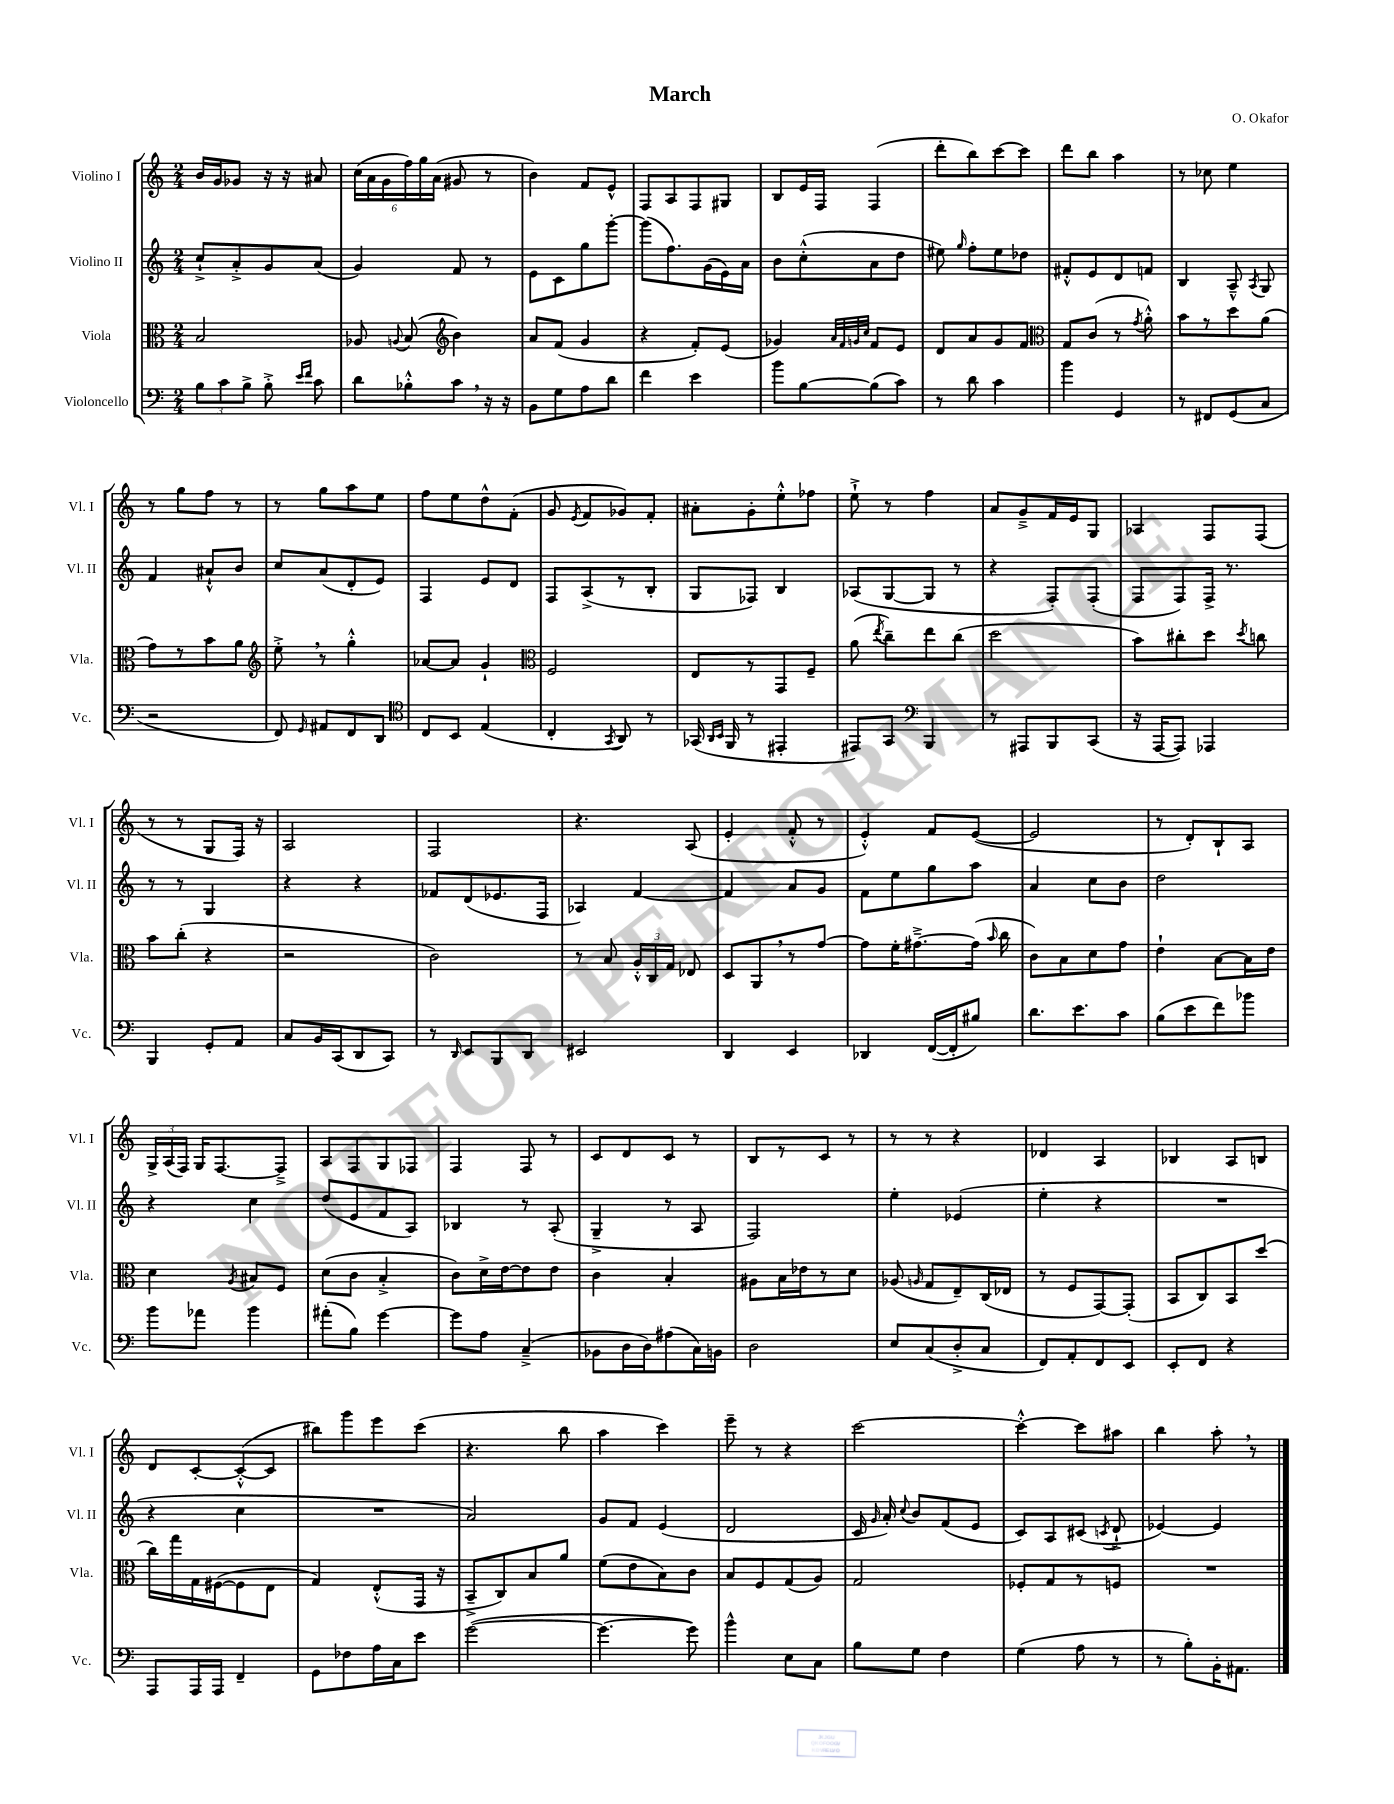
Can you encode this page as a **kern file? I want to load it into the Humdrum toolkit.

**kern	**kern	**kern	**kern
*part4	*part3	*part2	*part1
*staff4	*staff3	*staff2	*staff1
*I"Violoncello	*I"Viola	*I"Violino II	*I"Violino I
*I'Vc.	*I'Vla.	*I'Vl. II	*I'Vl. I
*clefF4	*clefC3	*clefG2	*clefG2
*k[]	*k[]	*k[]	*k[]
*M2/4	*M2/4	*M2/4	*M2/4
=1	=1	=1	=1
12B\L	2B/	8cc`^/L	16b/LL
.	.	.	16g/J
12c\	.	.	.
.	.	8a'^/	8g-X/J
12B^\J	.	.	.
8B'^\	.	8g/	16r
.	.	.	16r
16qqe/LL	.	.	.
16qqf/JJ	.	.	.
8c\	.	(8a/J	8a#X/
=2	=2	=2	=2
8d\L	8A-X/	4g/)	(24cc\LL
.	.	.	24a\
.	.	.	24g\
.	8qqAn/	.	.
8B-X'^^\	(8B/	.	24ff\)
.	.	.	24gg\
.	.	.	(24a\JJ
*	*clefG2	*	*
8c,\J	4b\)	8f/	8g#X/
16r	.	8r	8r
16r	.	.	.
=3	=3	=3	=3
8BB\L	8a/L	8e\L	4b\)
8G\	(8f/J	8c\	.
8A\	4g/	8gg\	8f/L
8d\J	.	[8ggg'\J	8e^^/J
=4	=4	=4	=4
4f\	4r	(8ggg\L]	8F/L
.	.	8.ff\)	8A/
4e\	8f'/L)	.	8F/
.	.	(16g\L	.
.	(8e/J	16e\)	8G#X/J
.	.	16a\JJ	.
=5	=5	=5	=5
8b\L	4g-X/)	8b\L	8B/L
[8B\	.	(8cc'^^\	16e/L
.	.	.	16F/JJ
.	32qqa/LLL	.	.
.	32qqf/	.	.
.	32qqgn/	.	.
.	32qqcc/JJJ	.	.
(8B\]	8f/L	8a\	(4F/
8c\J)	8e/J	8dd\J	.
=6	=6	=6	=6
8r	8d/L	8ee#X\)	8ddd'\L
.	.	16qqgg/	.
8d\	8a/	8ff'\L	8bb\)
4c\	8g/	8ee#\	[8ccc\
.	8f/J	8dd-X\J	8ccc\J]
=7	=7	=7	=7
*	*clefC3	*	*
4b\	8G/L	8f#X'^^/L	8ddd\L
.	(8c/J	8e/	8bb\J
4GG/	8r	8d/	4aa\
.	8qg/	.	.
.	8a'^^\)	8fn/J	.
=8	=8	=8	=8
8r	8b\L	4B/	8r
8FF#X/L	8r	.	8cc-X\
(8GG/	8dd\	8A~^^/	4ee\
.	.	8qA/	.
8C/J	(8a\J	8G/	.
!!LO:LB:g=z
=9	=9	=9	=9
2r	8g\L)	4f/	8r
.	8r	.	8gg\L
.	8b\	8a#X`^^/L	8ff\J
.	8a\J	8b/J	8r
=10	=10	=10	=10
*	*clefG2	*	*
8FF/)	8ee'^,\	8cc/L	8r
16qqGG/	.	.	.
8AA#X/L	8r	(8a/	8gg\L
8FF/	4gg'^^\	8d'/	8aa\
8DD/J	.	8e/J)	8ee\J
=11	=11	=11	=11
*clefC4	*	*	*
8C/L	[8a-X/L	4F/	8ff\L
8BB/J	8a-/J]	.	8ee\
(4E/	4g`/	8e/L	8dd^^\
.	.	8d/J	(8f'\J
=12	=12	=12	=12
*	*clefC3	*	*
4C'/	2F/	8F/L	8g/
.	.	.	8qe/
.	.	(8A^/	8f/L
8qGG/	.	.	.
8AA/)	.	8r	8g-X/)
8r	.	8B'/J	8f'/J
=13	=13	=13	=13
(16GG-X/	8E/L	8G/L	8a#X'\L
16qqAA/LL	.	.	.
16qqBB/JJ	.	.	.
16FF/	.	.	.
8r	8r	8F-X/J)	8g'\
4EE#X'/	8GG/	4B/	8ee'^^\
.	8F~/J	.	8ff-X\J
=14	=14	=14	=14
8EE#X/L)	(8a\	(8A-X/L	8ee`^\
.	8qee/	.	.
8GG/J	8cc~\L)	[8G/	8r
*clefF4	*	*	*
4BBB/	8ee\	8G/J]	4ff\
.	(8cc\J	8r	.
=15	=15	=15	=15
8r	2dd\	4r	8a/L
8AAA#X/L	.	.	8g~^/
8BBB/	.	8F'/L)	16f/L
.	.	.	16e/J
(8CC/J	.	(8F'/J	8G/J
=16	=16	=16	=16
16r	8b\L)	8F/L	4A-X/
[16AAA/KL	.	.	.
8AAA/J])	8cc#X'\	8F/)	.
4AAA-X/	8dd\J	16F^/Jk	8F/L
.	.	8.r	.
.	8qdd/	.	.
.	8ccn\	.	(8F/J
!!LO:LB:g=z
=17	=17	=17	=17
4BBB/	8b\L	8r	8r
.	(8cc'\J	8r	8r
8GG'/L	4r	4G/	8G/L
8AA/J	.	.	16F/Jk)
.	.	.	16r
=18	=18	=18	=18
8C/L	2r	4r	2A/
16BB/L	.	.	.
(16CC/J	.	.	.
8DD/	.	4r	.
8CC/J)	.	.	.
=19	=19	=19	=19
8r	2c\)	8f-X/L	2F/
16qqDD/	.	.	.
8EE/L	.	(8d/	.
8BBB/	.	8.e-X/	.
8DD/J	.	.	.
.	.	16F/Jk	.
=20	=20	=20	=20
2EE#X/	8r	4A-X/)	4.r
.	8B/	.	.
.	24A'^^/LL	[4f/	.
.	24C/	.	.
.	24G/JJ	.	.
.	8E-X/	.	(8A/
=21	=21	=21	=21
4DD/	8D/L	4f/]	4e'/
.	8AA,/	.	.
4EE/	8r	8a/L	8f'^^/
.	[8g/J	8g/J	8r
=22	=22	=22	=22
4DD-X/	8g\L]	8f\L	4e'^^/)
.	16f'\K	8ee\	.
.	[8.g#X~^\	.	.
([16FF/LL	.	8gg\	8f/L
16FF'/J]	.	.	.
8B#X/J)	(16g#\Jk]	8aa\J	([8e/J
.	16qqb/	.	.
.	16cc\	.	.
=23	=23	=23	=23
8.d\L	8c\L)	4a/	2e/]
.	8B\	.	.
8.e\	.	.	.
.	8d\	8cc\L	.
8c\J	8g\J	8b\J	.
=24	=24	=24	=24
(8B\L	4e`\	2dd\	8r
8e\	.	.	8d'/L)
8f\)	[8B\L	.	8B`/
8b-X\J	16B\L]	.	8A/J
.	16e\JJ	.	.
!!LO:LB:g=z
=25	=25	=25	=25
8b\L	4d\	4r	24G^/LL
.	.	.	(24A/
.	.	.	24F/JJ)
8a-X\J	.	.	16G/KL
.	.	.	[8.F/
.	8qA/	.	.
4b\	8B#X/L	4cc\	.
.	8F/J	.	8F~^/J]
=26	=26	=26	=26
(8a#X'\L	(8d\L	(8dd/L	8A/L
8B\J)	8c\J	8e/	8F/
[4g\	4B'^/	8f/	8G/
.	.	8A/J)	8F-X/J
=27	=27	=27	=27
8g\L]	8c\L)	4B-X/	4F/
8A\J	16d^\L	.	.
.	[16e\J	.	.
(4C~^/	8e\]	8r	8F/
.	8e\J	(8A'/	8r
=28	=28	=28	=28
8BB-X\L	4c\	4G~^/	8c/L
16D\L	.	.	8d/
16D\J)	.	.	.
(8A#X\	4B'/	8r	8c/J
16C\L)	.	8A/	8r
16BBn\JJ	.	.	.
=29	=29	=29	=29
2D\	8A#X\L	2F/)	8B/L
.	16B\L	.	8r
.	16e-X\J	.	.
.	8r	.	8c/J
.	8d\J	.	8r
=30	=30	=30	=30
8E/L	(8A-X/	4ee'\	8r
.	16qqAn/	.	.
(8C/	8G/L	.	8r
8D'^/	8E~/)	(4e-X/	4r
8C/J	(16C/L	.	.
.	16E-X/JJ	.	.
=31	=31	=31	=31
8FF/L)	8r	4ee'\	4d-X/
8AA'/	8F/L	.	.
8FF/	[8GG/)	4r	4A/
8EE/J	(8GG'/J]	.	.
=32	=32	=32	=32
8EE'/L	8BB/L	2r	4B-X/
8FF/J	8C/)	.	.
4r	8BB/	.	8A/L
.	(8dd/J	.	8Bn/J
!!LO:LB:g=z
=33	=33	=33	=33
8AAA/L	16cc\LL)	4r	8d/L
.	16gg\	.	.
16AAA/L	16G\	.	[8c'/
16AAA/JJ	([16F#X\J	.	.
4FF~/	8F#\]	4cc\	(8c'^^/_
.	8E\J	.	8c/J]
=34	=34	=34	=34
8GG\L	4G/)	2r	8bb#X\L)
8F-X\	.	.	8ggg\
16A\L	(8E'^^/L	.	8eee\
16C\J	.	.	.
8e\J	16GG/Jk	.	(8ccc\J
.	16r	.	.
=35	=35	=35	=35
([2g\	8BB~^/L	2a/)	4.r
.	8C/)	.	.
.	8B/	.	.
.	8a/J	.	8bb\
=36	=36	=36	=36
4.g\_	(8f\L	8g/L	4aa\
.	8e\	8f/J	.
.	8B\)	(4e/	4ccc\)
8g\])	8c\J	.	.
=37	=37	=37	=37
4b^^\	8B/L	2d/	8eee~\
.	8F/	.	8r
8E\L	(8G/	.	4r
8C\J	8A/J)	.	.
=38	=38	=38	=38
8B\L	2G/	16c/	[2ccc\
.	.	16qqg/	.
.	.	16a'/)	.
.	.	8qqcc/	.
8G\J	.	8b/L	.
4F\	.	(8f/	.
.	.	8e/J	.
=39	=39	=39	=39
(4G\	8F-X'/L	8c/L)	4ccc'^^\_
.	8G/	8A/	.
8A\	8r	(8c#X/J	8ccc\L]
.	.	8qcn/	.
8r	8Fn/J	8d`^/	8aa#X\J
=40	=40	=40	=40
8r	2r	[4e-X/)	4bb\
8B'\L)	.	.	.
16BB'\K	.	4e-/]	8aa',\
8.AA#X\J	.	.	.
.	.	.	8r
==	==	==	==
*-	*-	*-	*-
